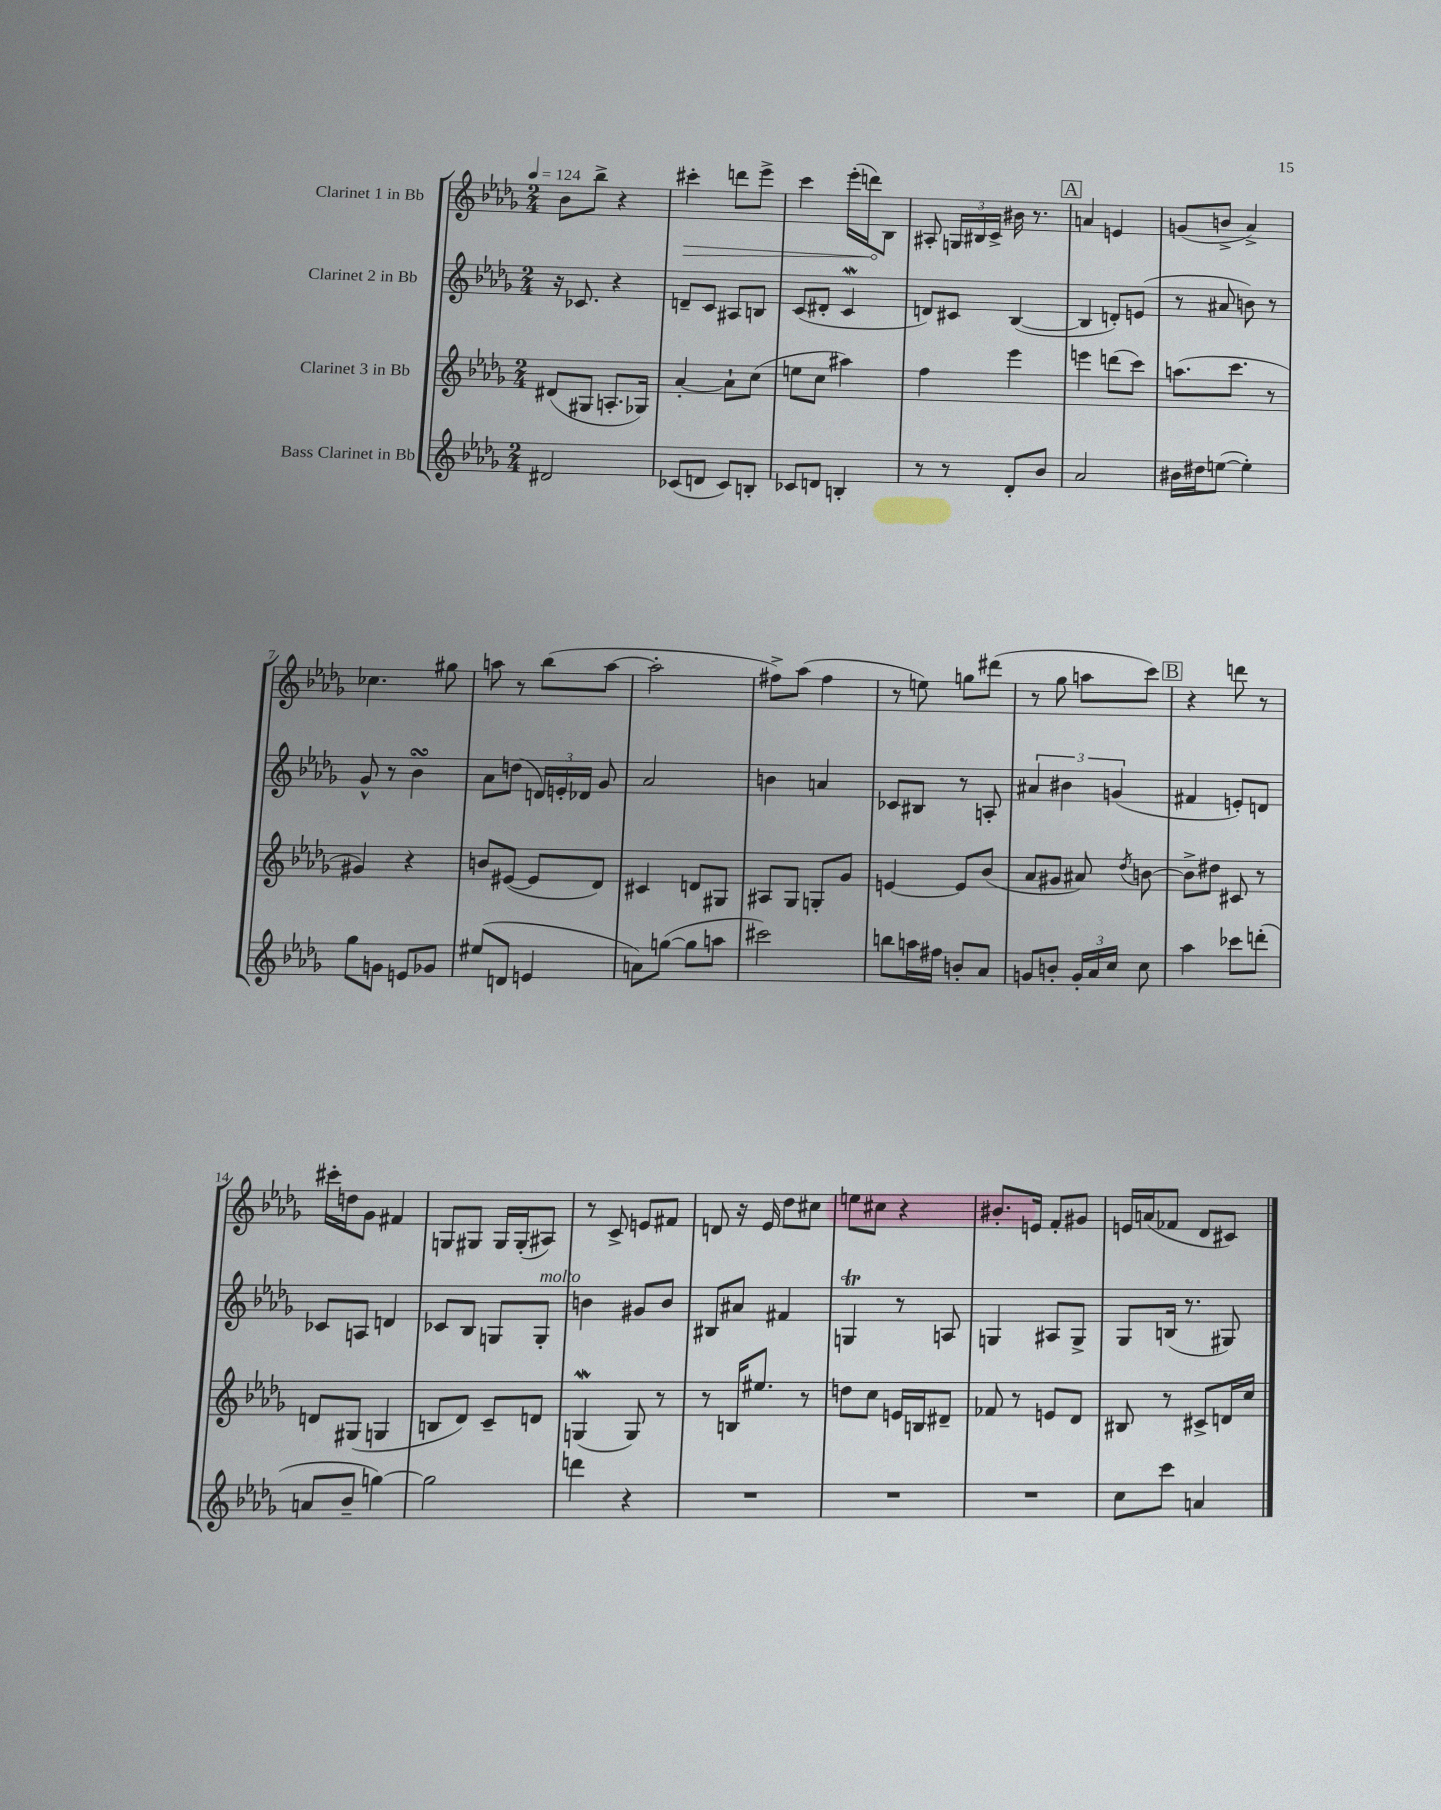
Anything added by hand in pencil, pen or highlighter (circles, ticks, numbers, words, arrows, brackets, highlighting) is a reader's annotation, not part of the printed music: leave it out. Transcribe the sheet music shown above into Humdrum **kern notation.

**kern	**kern	**kern	**kern	**dynam
*part4	*part3	*part2	*part1	*part1
*staff4	*staff3	*staff2	*staff1	*staff1
*I"Bass Clarinet in Bb	*I"Clarinet 3 in Bb	*I"Clarinet 2 in Bb	*I"Clarinet 1 in Bb	*
*clefG2	*clefG2	*clefG2	*clefG2	*
*k[b-e-a-d-g-]	*k[b-e-a-d-g-]	*k[b-e-a-d-g-]	*k[b-e-a-d-g-]	*
*M2/4	*M2/4	*M2/4	*M2/4	*
*MM124	*MM124	*MM124	*MM124	*
=1	=1	=1	=1	=1
2d#X/	(8d#X/L	16r	8b-\L	.
.	.	8.c-X/	.	.
.	8G#X/J	.	8bb-^\J	.
.	8.An'/L	4r	4r	.
.	16G-X/Jk)	.	.	.
=2	=2	=2	=2	=2
!	!	!	!	!LO:HP:b
(8c-X/L	[4a-'/	8dn~/L	4ccc#X'\	>
8dn/J	.	8c/J	.	.
8c-/L)	8a-`\L]	8A#X/L	8dddn\L	.
8Bn'/J	(8cc\J	8Bn/J	8eee-^\J	.
=3	=3	=3	=3	=3
8c-X/L	8een\L	(8c/L	4ccc\	.
8dn/J	8cc\J	8d#X'/J	.	.
4Bn'/	4aa#X\)	4cW/	(16eee-'\LL	.
.	.	.	16dddn\J)	.
.	.	.	8B-\J	]
=4	=4	=4	=4	=4
8r	4ff\	8dn/L)	8A#X'/	.
8r	.	8c#X/J	24Gn/LL	.
.	.	.	24B#X/	.
.	.	.	24c^/JJ	.
8d-'/L	4eee-\	([4B-/	16b#X\	.
.	.	.	8.r	.
8b-/J	.	.	.	.
!!LO:REH:place=s1:t=A
=5	=5	=5	=5	=5
2a-/	4eeen\	4B-/]	4an/	.
.	(8dddn\L	8dn'/L)	4en/	.
.	8ccc\J)	(8en/J	.	.
=6	=6	=6	=6	=6
16b#X\LL	(8.aan\L	8r	(8gn/L	.
16dd#X\J	.	.	.	.
([8een\J	.	8a#X/	8bn^/J	.
.	8.ccc\J	.	.	.
4ee'\])	.	8bn\)	4a-^/)	.
.	8r	8r	.	.
!!LO:LB:g=z
=7	=7	=7	=7	=7
8gg-\L	4g#X/)	8g-^^/	4.cc-X\	.
8gn\J	.	8r	.	.
8en/L	4r	4b-sSSS\	.	.
8g-X/J	.	.	8gg#X\	.
=8	=8	=8	=8	=8
(8ee#X/L	8bn/L	8a-\L	8aan\	.
8dn/J	([8e#X/J	(8ddn\J	8r	.
4en/	8e#/L]	24dn/LL)	(8bb-\L	.
.	.	24en'/	.	.
.	.	24d-X/JJ	.	.
.	8d-/J)	8g-/	[8aa\J	.
=9	=9	=9	=9	=9
8an\L)	4c#X/	2a-/	2aa'\]	.
([8ggn\J	.	.	.	.
8gg\L]	8dn/L	.	.	.
8aan\J	8G#X/J	.	.	.
=10	=10	=10	=10	=10
2ccc#X\)	8A#X/L	4bn\	8ff#X^\L)	.
.	8G-/J	.	(8aa-\J	.
.	8Gn'/L	4an/	4ff#\	.
.	8g-/J	.	.	.
=11	=11	=11	=11	=11
8bbn\L	[4en/	8c-X/L	8r	.
16aan\L	.	8B#X/J	8een\)	.
16ff#X\JJ	.	.	.	.
8bn'/L	8e/L]	8r	8ggn\L	.
8a-/J	(8b-/J	8An'/	(8ddd#X\J	.
=12	=12	=12	=12	=12
8gn/L	8a-/L	6a#X/	8r	.
8bn'/J	8g#X/J	.	8gg-\	.
.	.	6b#X\	.	.
24g'/LL	8a#X/)	.	8aan\L	.
24a-/	.	.	.	.
24cc/JJ	.	(6gn/	.	.
.	8qdd-/	.	.	.
8cc\	[8bn\	.	8ccc\J)	.
!!LO:REH:place=s1:t=B
=13	=13	=13	=13	=13
4aa-\	8b^\L]	4f#X/	4r	.
.	8dd#X\J	.	.	.
8ccc-X\L	8c#X/	8en'/L)	8dddn\	.
(8dddn'\J	8r	8dn/J	8r	.
!!LO:LB:g=z
=14	=14	=14	=14	=14
8an/L	8dn/L	8c-X/L	16ccc#X'\LL	.
.	.	.	16ddn\J	.
8b-~/J	(8G#X/J	8An/J	8g-\J	.
[4ggn\)	4Gn/	4dn/	4f#X/	.
=15	=15	=15	=15	=15
2gg\]	8Bn/L	8c-X/L	8Gn/L	.
.	8d-/J)	8B-/J	8G#X/J	.
.	8c~/L	8Gn/L	16G#/LL	.
.	.	.	(16G#'/J	.
!	!	!LO:TX:a:i:t=molto	!	!
.	8dn/J	8G'/J	8A#X/J)	.
=16	=16	=16	=16	=16
4dddn\	(4GnW/	4bn\	8r	.
.	.	.	8c^/	.
4r	8G/)	8g#X/L	8en/L	.
.	8r	8b/J	8f#X/J	.
=17	=17	=17	=17	=17
2r	8r	8B#X/L	8dn/	.
.	16Bn/KL	8a#X/J	16r	.
.	8.ee#X/J	.	16e-/	.
.	.	4f#X/	8dd-\L	.
.	8r	.	8cc#X\J	.
=18	=18	=18	=18	=18
2r	8ddn\L	4Gnt/	8een\L	.
.	8cc\J	.	8cc#X\J	.
.	16en/LL	8r	4r	.
.	16Bn/J	.	.	.
.	8d#X~/J	8An/	.	.
=19	=19	=19	=19	=19
2r	8f-X/	4Gn/	8.b#X'/L	.
.	8r	.	.	.
.	.	.	16en/Jk	.
.	8en/L	8A#X/L	8f'/L	.
.	8d-/J	8G^/J	8g#X/J	.
=20	=20	=20	=20	=20
8cc\L	8B#X/	8G-/L	16en/LL	.
.	.	.	(16an/J	.
8ccc\J	8r	(16Bn/Jk	8f-X/J	.
.	.	8.r	.	.
4an/	8c#X^/L	.	8d-/L	.
.	16dn/L	8G#X/)	8c#X/J)	.
.	16cc/JJ	.	.	.
==	==	==	==	==
*-	*-	*-	*-	*-
